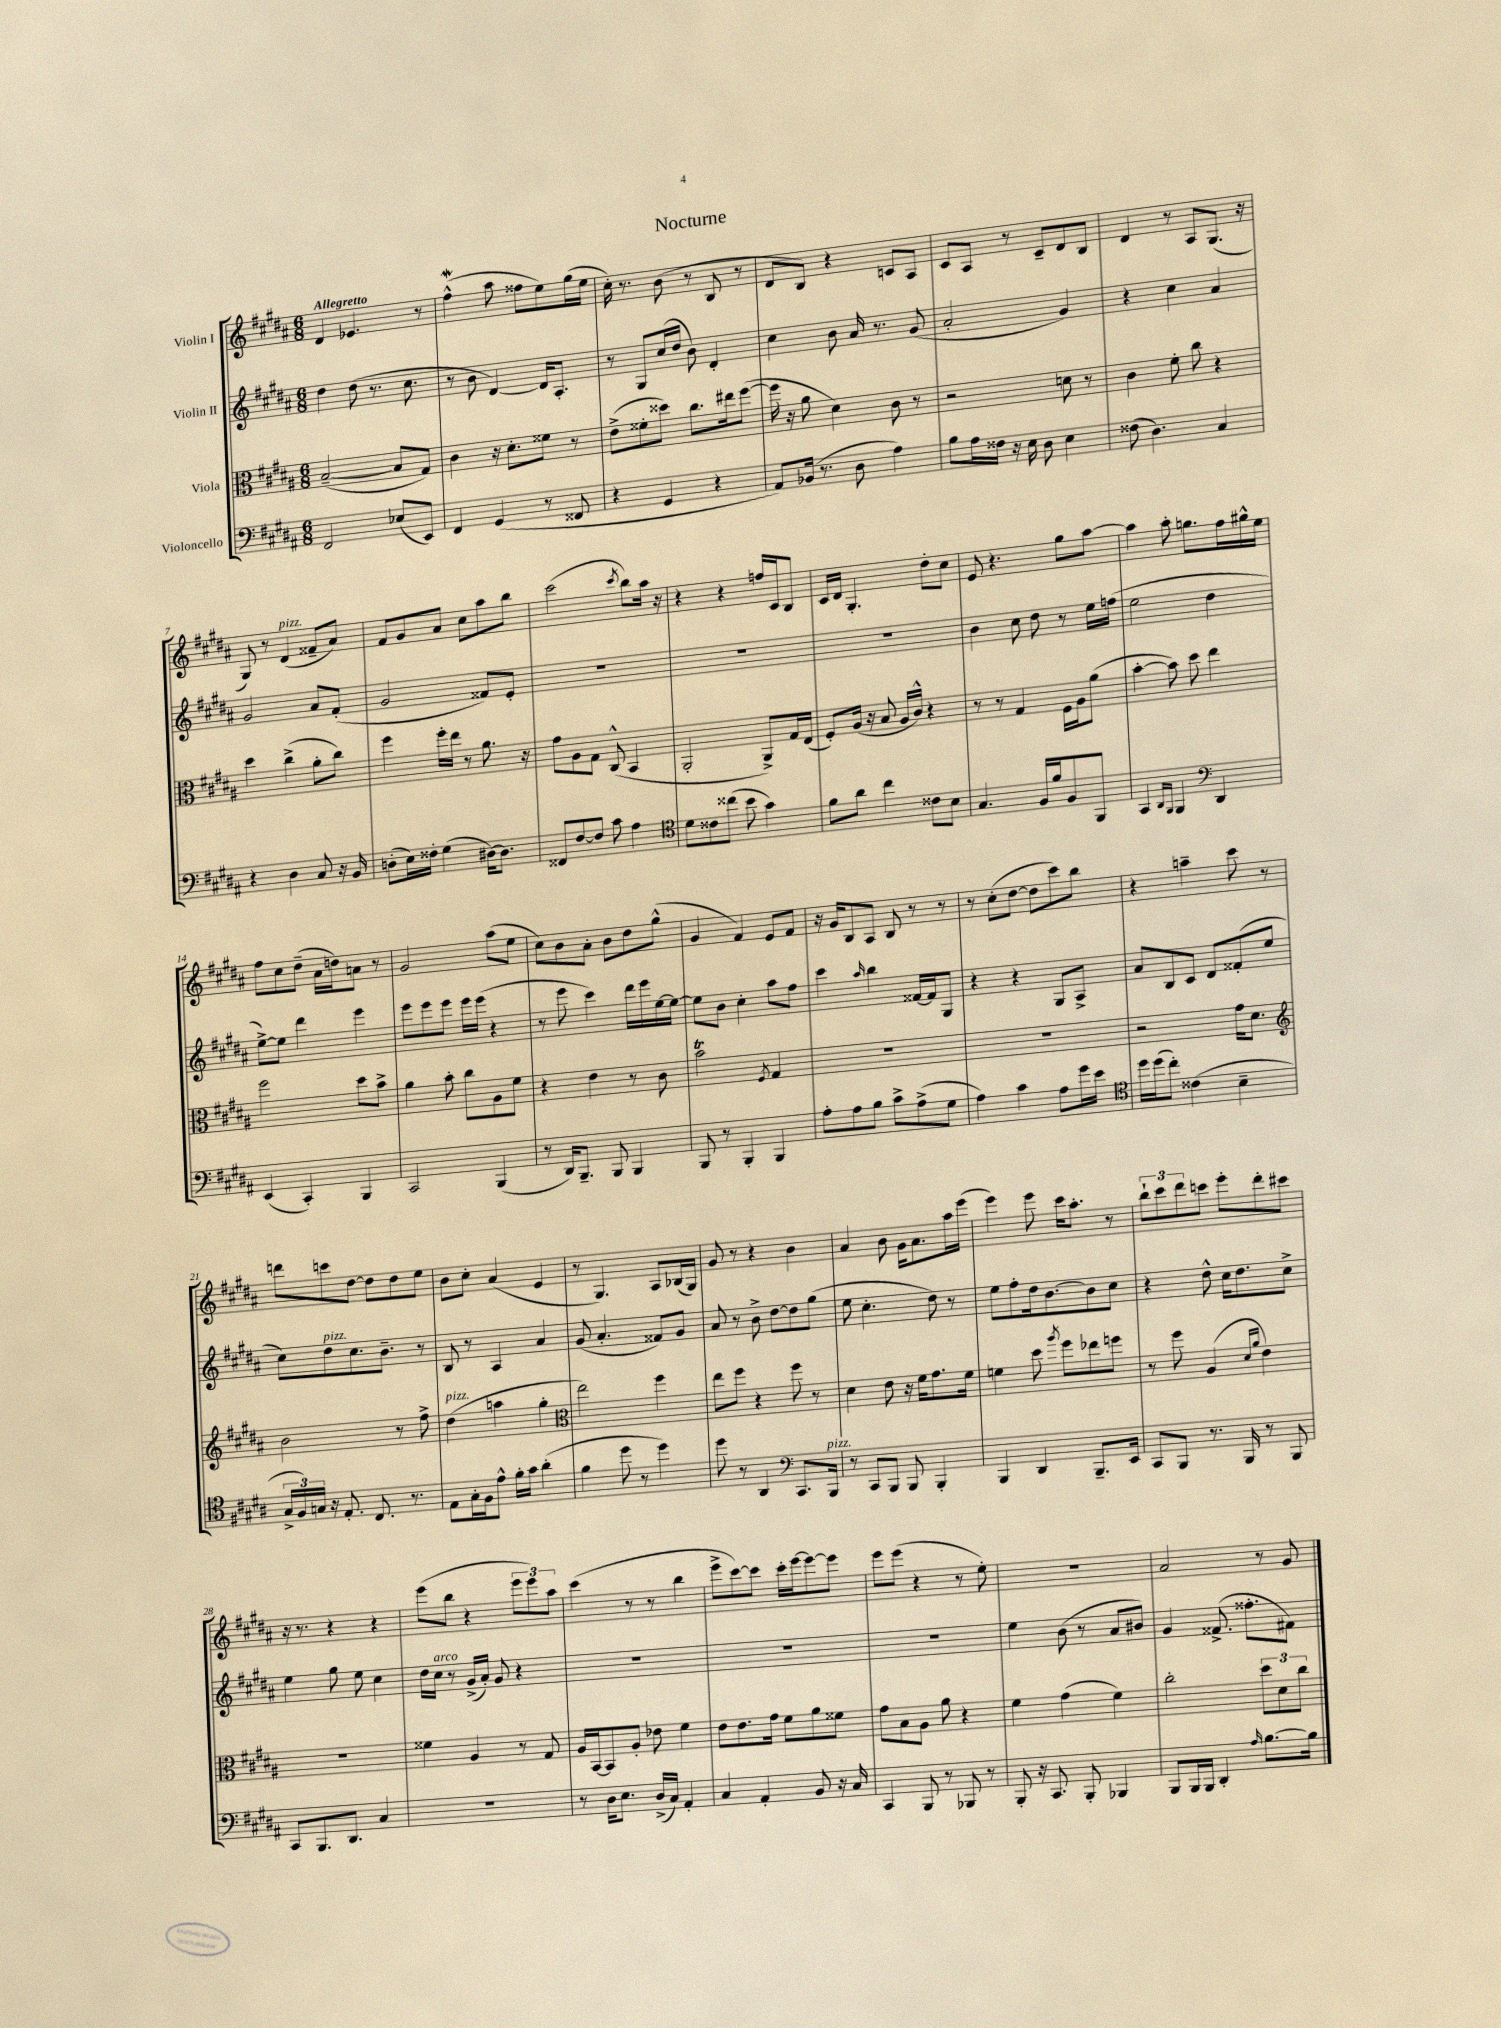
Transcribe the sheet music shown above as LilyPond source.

\header { title = "Nocturne" }
<<
\new StaffGroup <<
\new Staff = "s0" \with { instrumentName = "Violin I" } {
    \clef treble \key b \major \numericTimeSignature \time 6/8 \tempo "Allegretto"
    dis'4 ees'4. r8 |
    fis''4-^\mordent( ais''8 fisis''8 e''8) gis''16( e''16 |
    cis''16-.) r8. b'8( r8 b8 r8 |
    dis'8 b8) r4 c'8 ais8 |
    cis'8 ais8 r8 cis'8-- dis'8 b8 |
    dis'4 r8 ais8 gis8.( r16 |
    gis8) r8 dis'4^\markup { \italic "pizz." }( fisis'8-- ais'8) |
    fis'8 gis'8 ais'8 cis''8 ais''8 b''8 |
    cis'''2( \acciaccatura { cis'''8 } b''8) ais''16 r16 |
    r4 r4 f''16 cis'16 b8 |
    cis'16 dis'16 gis4.-. dis''8-. cis''8 |
    e'8 r4. gis''8 ais''8~ |
    ais''4 ais''8-. g''8. fis''16 gis''16-^ e''16 |
    fis''8 cis''8 dis''8--( ais'16 d''16) a'8 r8 |
    gis'2 ais''8( e''8 |
    cis''8) b'8 ais'8-. b'8 dis''8 gis''8-^( |
    gis'4 fis'4) e'8 fis'8 |
    r16 gis'16 b8 ais8 b8 r8 r8 |
    r8 cis''8-.( dis''8~ dis''8 cis'''8) b''8 |
    r4 a''4-- cis'''8 r8 |
    d'''8 c'''8 dis''8~ dis''8 dis''8 e''8 |
    b'8 cis''8-. ais'4( e'4 |
    r8 gis4.) ais8 bes16( gis16) |
    gis'8 r8 r4 b'4 |
    ais'4 b'8 gis'16 ais'8. ais''16 e'''16( |
    e'''4) e'''8 cis'''16 ais''8.-. r8 |
    \tuplet 3/2 { b''8-! cis'''8 dis'''8 } c'''8 e'''8-. dis'''8-. cis'''8 |
    r16 r8. r4 r4 |
    e'''8( b''8 r4 \tuplet 3/2 { e'''8 e'''8) ais''8 } |
    cis'''4( r8 r8 b''4 |
    e'''8-> cis'''8~) cis'''8 cis'''16-. e'''16~ e'''8~ e'''8 |
    e'''8 e'''8( r4 r8 e''8-.) |
    R2. |
    ais'2 r8 gis'8 \bar "|." |
}
\new Staff = "s1" \with { instrumentName = "Violin II" } {
    \clef treble \key b \major \numericTimeSignature \time 6/8
    dis''4 dis''8( r8. cis''8. |
    r8 b'8 dis'4~) dis'16 ais8.-. |
    r8 gis8 cis''16( dis''16 b'8) dis'4-. |
    cis''4 b'8 ais'16 r8. gis'8( |
    ais'2-. gis'4) |
    r4 cis''4 ais'4 |
    gis'2 ais'8 fis'8-.( |
    gis'2 fisis'8) e'8-. |
    R2. |
    R2. |
    R2. |
    b'4 cis''8 dis''8 r8 e''16 f''16( |
    e''2 dis''4 |
    e''8~->) e''8 dis'''4 e'''4 |
    e'''8 e'''8 e'''8 e'''16 e'''16( r4 |
    r8 e'''8 cis'''4) dis'''16 e'''16 e''16~ e''16~ |
    e''8 b'8 cis''4-. ais''8 fis''8 |
    cis'''4 \grace { ais''16 } b''4 fisis'16~ fisis'16 gis8 |
    r4 r4 gis8 ais8-> |
    ais'8 b8 cis'8 dis'8 fisis'8-.( e''8 |
    cis''8) dis''8^\markup { \italic "pizz." } cis''8. b'8.-- r8 |
    b8 r8 ais4 ais'4 |
    gis'8( ais'4.-. fisis'8) gis'8 |
    ais'8 r8 b'8-> dis''8~ dis''8 gis''8( |
    e''8 cis''4.-. dis''8) r8 |
    e''8 fis''8-. dis''16 b'8.~ b'8 cis''8 |
    r4 dis''8-^ cis''16 dis''8. cis''8-> |
    e''4 gis''8 e''8 cis''4 |
    dis''16 cis''16^\markup { \italic "arco" } r8 gis'16->( ais'16-.) gis'8 r4 |
    R2. |
    R2. |
    R2. |
    e''4 b'8( r8 ais'8 bis'8) |
    gis'4 fisis'8.->( fisis''8.-. fis'8) \bar "|." |
}
\new Staff = "s2" \with { instrumentName = "Viola" } {
    \clef alto \key b \major \numericTimeSignature \time 6/8
    b2~--( b8 gis8) |
    cis'4 r16 dis'8.-. fisis'8 r8 |
    e'8->( fisis'8-. disis''8) cis''8. eis''16 fis''8~( |
    fis''16 r16 ais'8 dis'4) cis'8 r8 |
    r2 d'8 r8 |
    cis'4 fis'8-. cis''8 r4 |
    dis''4 cis''4->( ais'8-. cis''8) |
    fis''4 fis''16-. e''16 r8 ais'8. r16 |
    gis'8 ais8 gis8 cis8-^( b,4 |
    ais,2-. ais,8->) gis16 e16( |
    fis8-.) ais16( r16 b8 ais16 cis'16-^) r4 |
    r8 r8 gis4 fis16 ais16 ais'8( |
    b'4~-. b'8) dis''8 e''4 |
    fis''2 dis''8 b'8-> |
    ais'4 b'8-. cis''8 ais8 fis'8 |
    r4 e'4 r8 cis'8 |
    b'2\trill \acciaccatura { fis8 } gis4 |
    R2. |
    R2. |
    r2 gis'16 dis'8. |
    \clef treble b'2 r8 fis''8-> |
    dis''4^\markup { \italic "pizz." }( a''4 gis''4-. |
    \clef alto e''2) fis''4 |
    e''8 fis''8 r4 fis''8 r8 |
    dis'4 e'8 r16 fis'16 gis'8. fis'16 |
    f'4 dis''8 \acciaccatura { ais''8 } fis''8 ees''8 f''8 |
    r8 fis''8 ais4( \grace { dis'16 ais'16 } e'4) |
    R2. |
    fisis'4 ais4 r8 gis8 |
    ais16 b,16~ b,8 ais8-. ees'8 fis'4 |
    e'8 e'8. gis'16 fis'8 ais'8 fisis'8 |
    gis'8 b8 ais8 ais'8 r4 |
    fis'4 gis'4( fis'4) |
    cis''2-. \tuplet 3/2 { dis''8 dis'8 cis''8 } \bar "|." |
}
\new Staff = "s3" \with { instrumentName = "Violoncello" } {
    \clef bass \key b \major \numericTimeSignature \time 6/8
    fis,2 ees8( e,8) |
    fis,4 gis,4( r8 fisis,8 |
    r4 gis,4 r4 |
    ais,8) bes,16( r8. dis8 ais4) |
    b8 ais16 fisis16 r16 e16 dis8 e4 |
    fisis8( dis4.) cis4 |
    r4 dis4 cis8 r16 b,16 |
    d8-.( e16) fisis16-. gis4( dis16~) dis8. |
    fisis,8 fis8~ fis8 cis'8 ais4 |
    \clef tenor dis'8 cisis'8 cisis''8( b'8 gis'4) |
    fis'8 ais'8 cis''4 cisis'8 b8 |
    gis4. fis16 fis'16 fis8 fis,8 |
    gis,4 \grace { ais,16 fis,16 } fis,4 \clef bass dis,4 |
    e,4( cis,4-.) b,,4 |
    cis,2 b,,4( |
    r8 dis,16) b,,8.-- b,,8 b,,4 |
    b,,8 r8 b,,4-. b,,4 |
    ais8-. ais8 b8 cis'8-> ais8->( gis8 |
    ais4) cis'4 ais8 gis'16 e'16 |
    \clef tenor dis''16 dis''16( cis''8-.) cisis'4( b4-- |
    \tuplet 3/2 { gis16-> fis16) g16 } r16 e8.-. cis8. r8. |
    e8 gis16-. fis16 e'8-^ fis'16-. gis'16 ais'4-.( |
    fis'4 dis''8 r8 dis''4) |
    dis''8 r8 ais,4 \clef bass cis,8. b,,16^\markup { \italic "pizz." } |
    r8 cis,8 b,,8 b,,8 b,,4-. |
    b,,4 dis,4 b,,8.-- e,16 |
    cis,8 b,,8 r8. b,,16 r8 b,,8 |
    cis,8 b,,8. dis,8. cis4 |
    R2. |
    r8 dis16 e8. dis16->( cis16) ais,4-. |
    cis4 ais,4-. b,8 r16 cis16 |
    cis,4 b,,8 r8 bes,,8 r8 |
    b,,8-. r16 cis,8. b,,8-. bes,,4 |
    b,,8 b,,16 b,,16 dis,4-. \grace { ais16 } b8.~ b16 \bar "|." |
}
>>
>>
